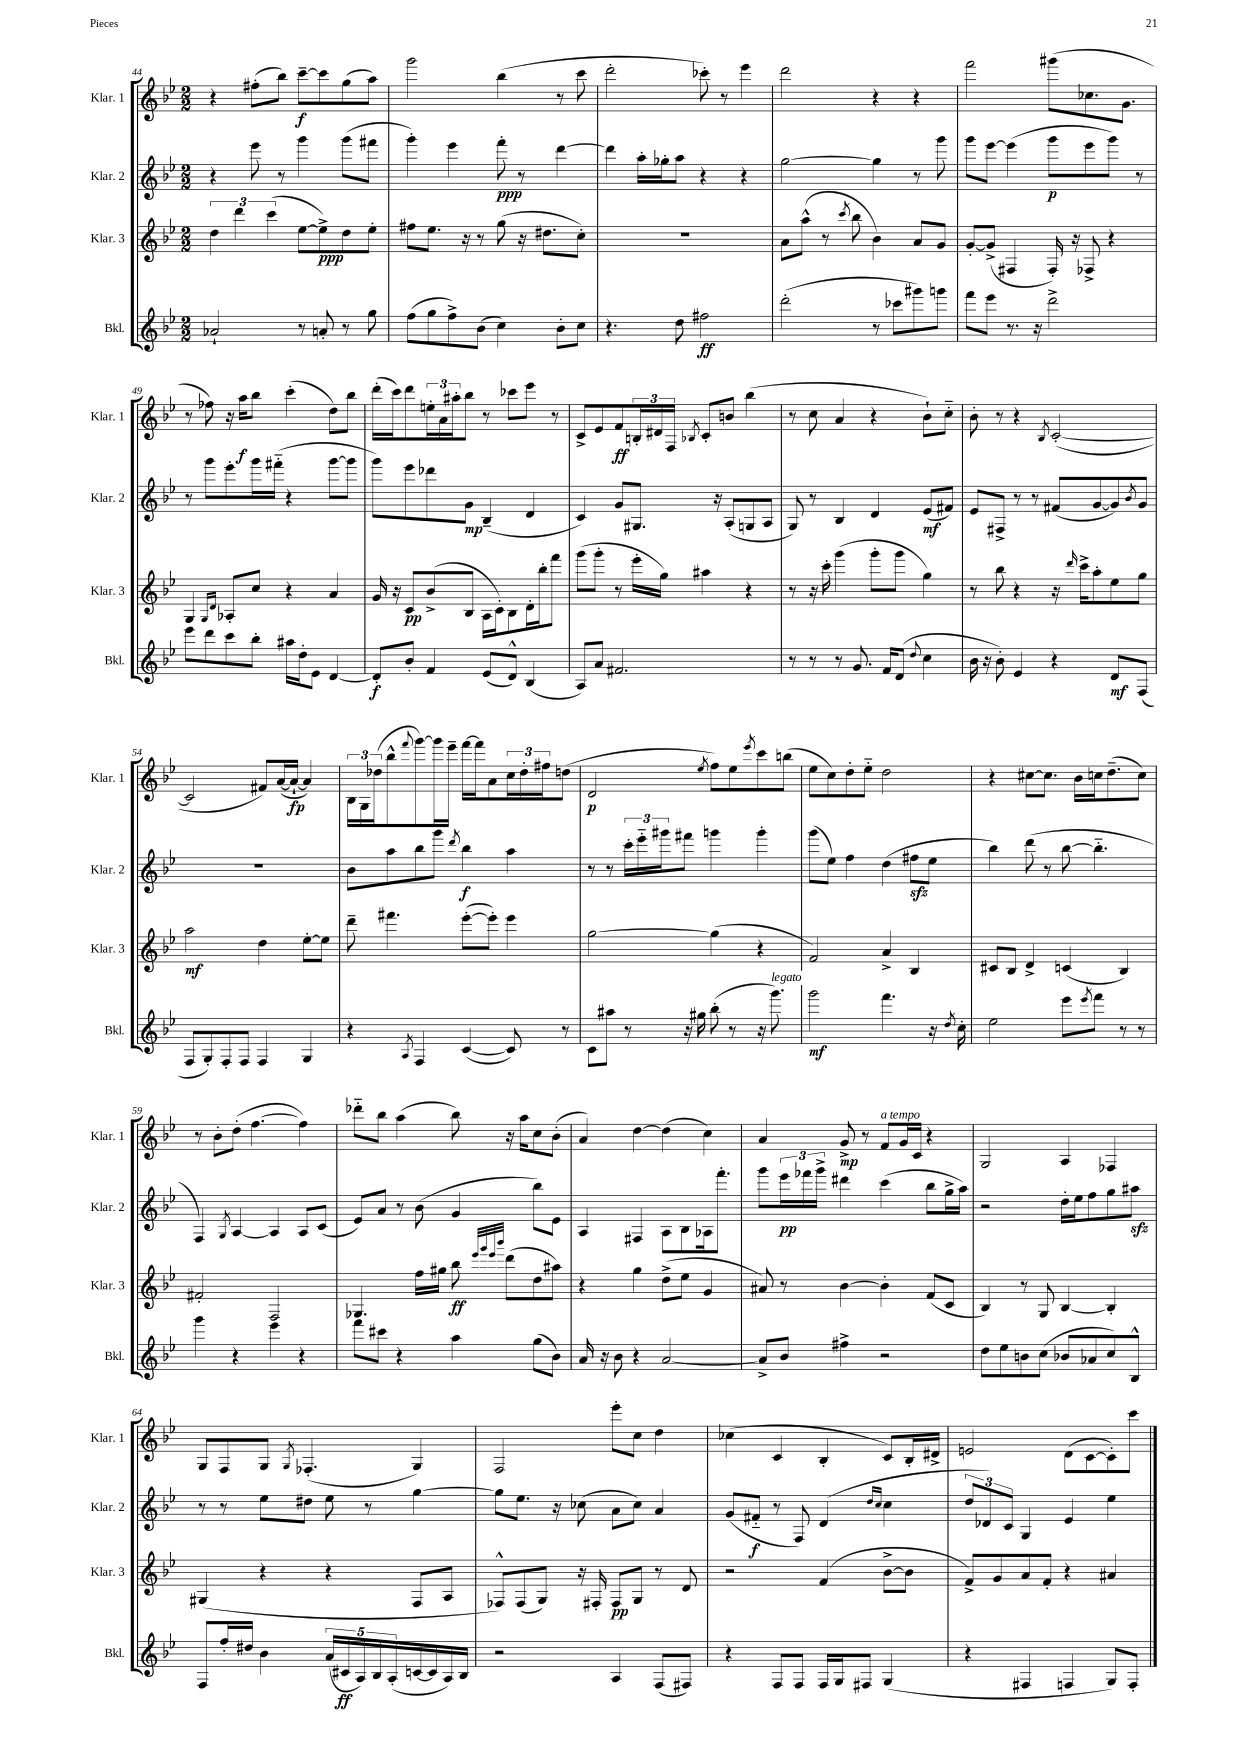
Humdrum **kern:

**kern	**kern	**kern	**kern
*staff4	*staff3	*staff2	*staff1
*clefG2	*clefG2	*clefG2	*clefG2
*k[b-e-]	*k[b-e-]	*k[b-e-]	*k[b-e-]
*M2/2	*M2/2	*M2/2	*M2/2
2a-`	6dd	4r	4r
.	6ddd	.	.
.	.	8eee-	(8ff#'
.	(6ccc	.	.
.	.	8r	8bb-)
8r	[8ee-	4ggg	[8ccc~
8a'	8ee-^])	.	8ccc]
8r	8dd	(8ggg	(8gg
8gg	8ee-'	8fff#	8aa)
=	=	=	=
(8ff	8ff#	4ggg')	2ggg
8gg	8.ee-	.	.
8ff^)	.	4eee-	.
.	16r	.	.
(8b-	8r	.	.
4cc)	(8gg	8fff'	(4bb-
.	16r	8r	.
.	8.dd#	.	.
8b-'	.	[4ddd	8r
8cc	8cc')	.	8ccc
=	=	=	=
4.r	1r	4ddd]	2ddd'
.	.	16aa'	.
.	.	16gg-'	.
8dd	.	8aa	.
2ff#	.	4r	8ccc-')
.	.	.	8r
.	.	4r	4eee-
=	=	=	=
(2ddd'	8a	[2gg	2ddd
.	(8aa^^	.	.
.	8r	.	.
.	8qccc	.	.
.	8bb-	.	.
8r	4b-)	4gg]	4r
8ccc-	.	.	.
8ggg#)	8a	8r	4r
8ggg	8g	8ggg	.
=	=	=	=
8fff	[8g'	8ggg	2fff
8eee-	(8g^]	[8eee-	.
8.r	4F#	(4eee-]	.
16r	.	.	.
2ddd^	16F#')	8ggg	(8ggg#
.	16r	.	.
.	8F-^	8eee-	8.cc-
.	4r	8ggg)	.
.	.	.	8.g
.	.	8r	.
=	=	=	=
8eee-	4G	8r	8r
8ddd	.	8ggg	8ff-)
.	16qqG	.	.
.	16qqd	.	.
8ccc	8A-'	8eee-'	16r
.	.	.	16aa
8bb-'	8cc	16ggg	8bb-
.	.	(16fff#'~	.
16aa#	4r	4r	(4ccc'
16dd'	.	.	.
8e-	.	.	.
[4d	4a	[8ggg	8dd)
.	.	8ggg]	8bb-
=	=	=	=
8d']	16g	8ggg)	(16ddd'
.	16r	.	16ccc)
8b-'	8c	8eee-	8ddd
4f	(8b-^	8ddd-	24ee'
.	.	.	24a
.	.	.	24aa#'
.	8B-	8g	8bb-
(8e-	16A	(4B-~	8r
.	16c')	.	.
8d^^)	8B-	.	8ccc-
(4B-	16d'	4d	8eee-
.	16bb-'	.	.
.	8fff	.	8r
=	=	=	=
8A)	(8ggg	4c)	8c^
8a	8ggg'	.	8e-
2.f#	8r	8g	8f
.	16eee-'	8.G#	24B'
.	.	.	24d#
.	16gg)	.	.
.	.	.	24F
.	.	.	8qB-
.	4aa#	.	8c'
.	.	16r	.
.	.	(8A'	8b
.	4r	8G	(4bb-
.	.	8A	.
=	=	=	=
8r	8r	8G)	8r
8r	16r	8r	8cc
.	16ccc'	.	.
8r	(4ggg	4B-	4a
8.g	.	.	.
.	8ggg'	4d	4r
16f	.	.	.
(8d	8ggg	.	.
8qqdd	.	.	.
4cc	4gg)	(8e-	8b-`)
.	.	8f#)	8cc'~
=	=	=	=
16b-	8r	8e-	8b-'
16r	.	.	.
8b-')	8bb-	8F#^	8r
4e-	4r	8r	4r
.	.	8r	.
.	.	.	8qB-
4r	16r	(8f#	([2c'
.	16qqddd	.	.
.	16ccc^	.	.
.	8aa'	[8g	.
8d	8ee-	8g])	.
.	.	8qb-	.
(8F	8gg	8g	.
=	=	=	=
8F	2aa	1r	2c]
8G')	.	.	.
8F'	.	.	.
8F	.	.	.
4F	4dd	.	8f#)
.	.	.	([16a
.	.	.	16a`_
4G	[8ee-'	.	4a])
.	8ee-]	.	.
=	=	=	=
4r	8ddd~	8b-	24B-
.	.	.	24G
.	.	.	(24dd-
.	4.fff#	8aa	8bb-^^
8qA	.	.	8qqfff
4F	.	8bb-	[8ggg)
.	.	8ggg	16ggg]
.	.	.	16eee-~
.	.	8qddd	.
([4c	([8eee-'	4bb-	[16fff
.	.	.	16fff]
.	8eee-'])	.	8a
8c])	4eee-	4aa	24cc
.	.	.	24dd-'
.	.	.	24ff#
8r	.	.	(8dd
=	=	=	=
8c	[2gg	8r	2d
8aa#	.	8r	.
8r	.	24ccc'	.
.	.	24eee-'~	.
.	.	24ggg#	.
16r	.	8fff#	.
16gg#	.	.	.
.	.	.	8qee-
(8bb-'	(4gg]	4ggg	8ff)
8r	.	.	8ee-
.	.	.	8qeee-
16r	4r	4ggg'	8ccc
8.ggg)	.	.	.
.	.	.	(8bb
=	=	=	=
2ggg	2f)	(8ggg	8ee-
.	.	8ee-)	8cc)
.	.	4ff	8dd'
.	.	.	8ee-'~
4.fff	4a^	(4dd	2dd
.	4B-	8ff#	.
16r	.	8ee-	.
8qdd	.	.	.
16cc'	.	.	.
=	=	=	=
2ee-	8c#	4bb-)	4r
.	8B-	.	.
.	4d^	(8ddd	[8cc#
.	.	8r	8.cc#]
8eee-	(4c	[8bb-	.
.	.	.	16b-
8qeee-	.	.	.
8fff	.	4.bb-'~]	16cc
.	.	.	(8.dd~
8r	4B-)	.	.
8r	.	.	8cc)
=	=	=	=
4ggg	2f#'	4F)	8r
.	.	.	8b-'
.	.	8qG	.
4r	.	[4A	(8dd'
.	.	.	[4.ff
4eee-	2F	4A]	.
4r	.	8A	4ff])
.	.	(8c	.
=	=	=	=
8fff	4.G-	8e-)	8ddd-'~
8ccc#	.	8a	8bb-
4r	.	8r	(4aa
.	16ff	(8b-	.
.	16gg#	.	.
4aa	8bb-	4g	8bb-)
.	32qqeee-	.	.
.	32qqggg	.	.
.	32qqeee-	.	.
.	32qqbbb-	.	.
.	(8ddd	.	16r
.	.	.	16aa
(8gg	8dd	8bb-)	8cc
8b-)	8aa#)	8e-	(8b-'
=	=	=	=
16a	4r	4A	4a)
16r	.	.	.
8b-	.	.	.
4r	4gg	4F#	[4dd
[2a	(8dd^	8A	(4dd]
.	8ee-	8B-	.
.	4g	16A-	4cc)
.	.	8.fff'	.
=	=	=	=
8a^]	8a#)	8ggg	4a
8b-	8r	24eee-	.
.	.	24fff-	.
.	.	24ggg^	.
4ff#^	[4b-	4ddd#	8g^
.	.	.	8r
2r	4b-']	(4ccc	8f
.	.	.	16g
.	.	.	16c
.	(8f	8bb-	4r
.	8c	16gg^	.
.	.	16aa)	.
=	=	=	=
8dd	4B-)	2r	2G
8ee-	.	.	.
8b	8r	.	.
(8cc	8G	.	.
8b-	[4B-	16dd'	4A
.	.	16ee-	.
8a-	.	8ff	.
8cc)	4B-']	8gg	4F-
8B-^^	.	8aa#	.
=	=	=	=
8F	(4G#	8r	8G
16ff'	.	8r	8F
16dd#	.	.	.
4b-	4r	8ee-	8G
.	.	.	8qG
.	.	8dd#	(4.F-'
(20a	4r	8ee-	.
20c#	.	.	.
20A)	.	.	.
.	.	8r	.
20B-	.	.	.
(20A'	.	.	.
[16c	8F	[4gg	4G)
16c]	.	.	.
16A)	8A	.	.
16B-	.	.	.
=	=	=	=
2r	8F-^^)	8gg]	2F
.	(8F-	8.ee-	.
.	8G)	.	.
.	.	16r	.
.	16r	(8cc-	.
.	16F#'	.	.
4A	8F#	8a	8eee-'
.	8G	8cc-)	8cc
(8F	8r	4a	4dd
8F#)	8d	.	.
=	=	=	=
4r	2r	(8g	(4cc-
.	.	8f#'~	.
8F	.	8r	4c
8F	.	8F)	.
16F	(4f	(4d	4B-'
16G	.	.	.
8F#	.	.	.
.	.	16qqdd	.
.	.	16qqcc	.
(4G	[8b-^	4cc	8c)
.	8b-]	.	16B-'
.	.	.	16d#^
=	=	=	=
4r	8f^)	12dd	2e
.	.	12d-)	.
.	8g	.	.
.	.	12c	.
4F#	8a	4G	.
.	8f'	.	.
4F	4r	4e-	(8d
.	.	.	[8c
8G)	4a#	4ee-	8c'])
8F'	.	.	8ccc
==	==	==	==
*-	*-	*-	*-
